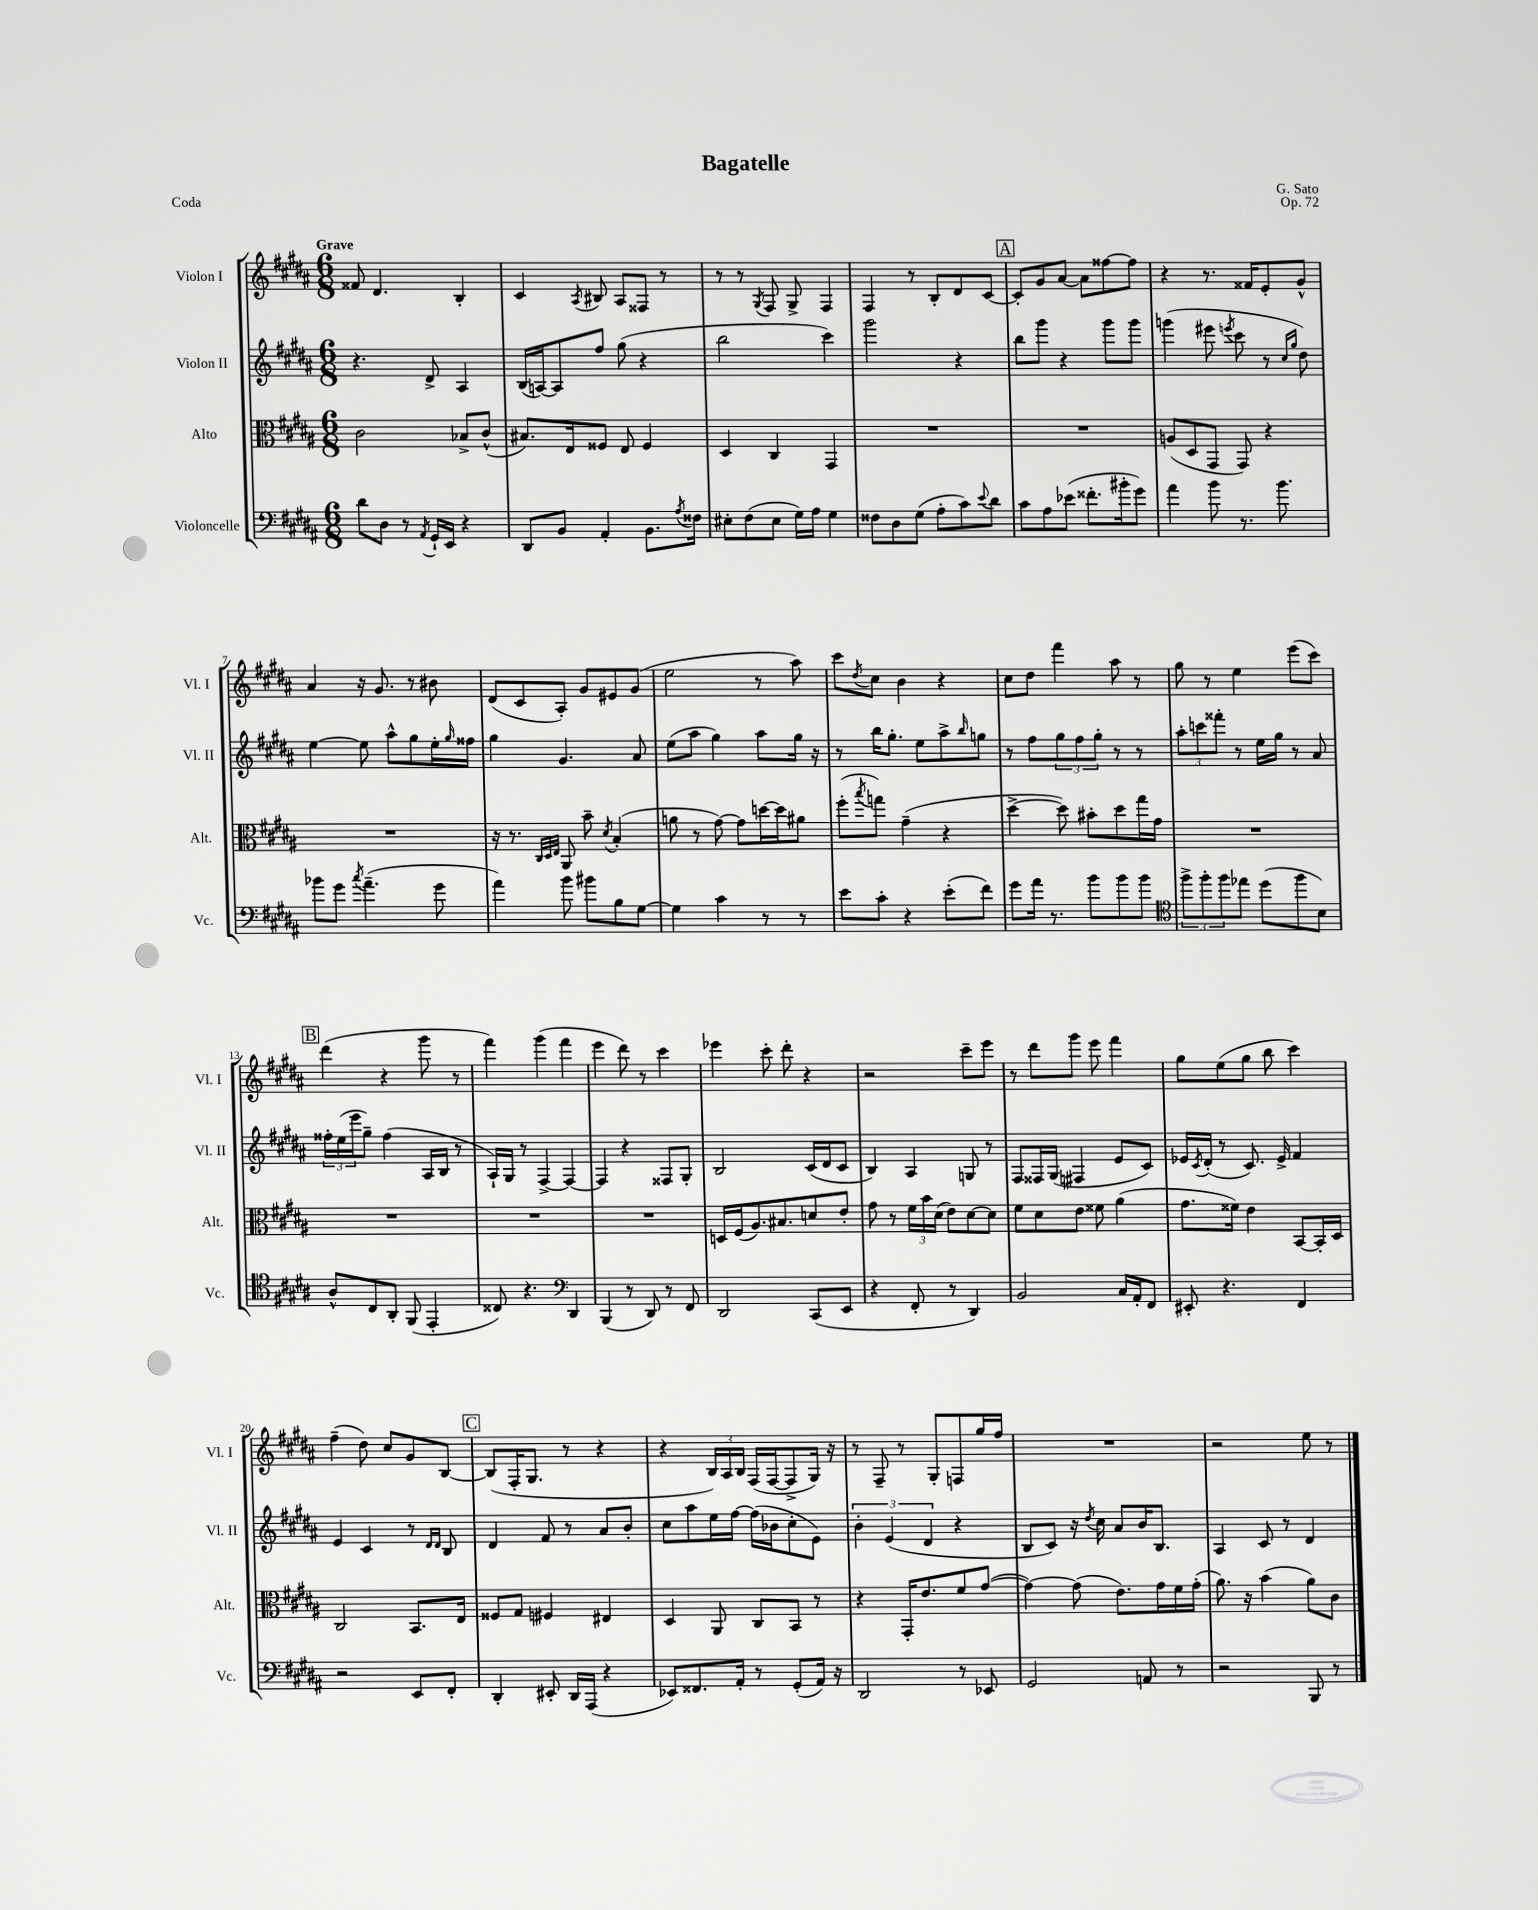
\header { title = "Bagatelle" composer = "G. Sato" opus = "Op. 72" piece = "Coda" }
<<
\new StaffGroup <<
\new Staff = "s0" \with { instrumentName = "Violon I" shortInstrumentName = "Vl. I" } {
    \clef treble \key b \major \numericTimeSignature \time 6/8 \tempo "Grave"
    fisis'8 dis'4. b4-. |
    cis'4 \acciaccatura { ais8 } bis8 ais8 fisis8 r8 |
    r8 r8 \acciaccatura { gis8 } fis8 gis8-> fis4 |
    fis4 r8 b8-. dis'8 cis'8~ |
    \mark \markup { \box "A" } cis'8-. gis'8 ais'8~ ais'8 fisis''8~ fisis''8 |
    r4 r8. fisis'16 e'8-. gis'8-^ |
    ais'4 r16 gis'8. r8 bis'8 |
    dis'8( cis'8 ais8-.) gis'8 eis'8 gis'8( |
    e''2 r8 ais''8) |
    cis'''8 \acciaccatura { dis''8 } cis''8 b'4 r4 |
    cis''8 dis''8 fis'''4 ais''8 r8 |
    gis''8 r8 e''4 e'''8( cis'''8) |
    \mark \markup { \box "B" } dis'''4( r4 gis'''8 r8 |
    fis'''4) gis'''4( fis'''4 |
    e'''4 dis'''8) r8 cis'''4 |
    ees'''4 cis'''8-. dis'''8-. r4 |
    r2 cis'''8-- e'''8 |
    r8 dis'''8 gis'''8 e'''8 fis'''4 |
    gis''8 e''8( gis''8 b''8 cis'''4) |
    fis''4--( dis''8) cis''8 gis'8 b8~ |
    \mark \markup { \box "C" } b8( fis16-. gis8. r8 r4 |
    r4 \tuplet 3/2 { b16) ais16 b16 } fis16( fis16~ fis8-> gis16) r16 |
    r8 fis8-- r8 gis8-. f8 gis''16 fis''16 |
    R2. |
    r2 e''8 r8 \bar "|." |
}
\new Staff = "s1" \with { instrumentName = "Violon II" shortInstrumentName = "Vl. II" } {
    \clef treble \key b \major \numericTimeSignature \time 6/8
    r4. dis'8-> ais4 |
    b16( a16~) a8 fis''8 gis''8( r4 |
    b''2 cis'''4) |
    gis'''2 r4 |
    \mark \markup { \box "A" } b''8 gis'''8 r4 gis'''8 gis'''8 |
    g'''4( eis'''8 \acciaccatura { e'''8 } cis'''8 r8 \grace { cis''16 gis''16 } dis''8) |
    e''4~ e''8 ais''8-^ gis''8 e''16-. \grace { gis''16 } fisis''16 |
    gis''4 gis'4. ais'8 |
    e''8( ais''8 gis''4) ais''8 gis''16 r16 |
    r8 b''16 gis''8.-. e''8 ais''8-> \grace { b''16 } g''8 |
    r8 fis''8 \tuplet 3/2 { gis''8 fis''8 gis''8-. } r8 r8 |
    \tuplet 3/2 { ais''8-. c'''8 fisis'''8-. } r8 e''16 gis''16 r8 ais'8 |
    \mark \markup { \box "B" } \tuplet 3/2 { fisis''16-. e''16( e'''16 } gis''8--) fisis''4( ais16 b16 r8 |
    ais16-!) gis16 r8 fis4~-> fis4~ |
    fis4 r4 fisis8 gis8-. |
    b2 cis'16( dis'16 cis'8 |
    b4) ais4 g8 r8 |
    fis8 fisis16 gis16( fis4 e'8 cis'8) |
    ees'16 \acciaccatura { cis'8 } dis'16-.( r8 cis'8.) ees'16-> fis'4 |
    e'4 cis'4 r8 \grace { dis'16 dis'16 } b8 |
    \mark \markup { \box "C" } dis'4 fis'8 r8 ais'8 b'8-. |
    cis''8 ais''8 e''16 fis''16~ fis''16( bes'16 cis''8-. e'8) |
    \tuplet 3/2 { b'4-. e'4( dis'4 } r4 |
    b8 cis'8) r16 \acciaccatura { dis''8 } cis''16 ais'8 b'16 b8. |
    ais4 cis'8 r8 dis'4 \bar "|." |
}
\new Staff = "s2" \with { instrumentName = "Alto" shortInstrumentName = "Alt." } {
    \clef alto \key b \major \numericTimeSignature \time 6/8
    cis'2 bes8-> cis'8-^( |
    bis8.) e16 fisis8 e8 fisis4 |
    dis4 cis4 gis,4 |
    R2. |
    \mark \markup { \box "A" } R2. |
    a8( dis8 gis,8 gis,8) r4 |
    R2. |
    r16 r8. \grace { cis32 dis32 e32 } ais,8 b'8-- \acciaccatura { dis'8 } b4-.( |
    a'8 r8 gis'8~) gis'8 d''16~ d''16 ais'8 |
    fis''8-.( \acciaccatura { b''8 } g''8) gis'4--( r4 |
    dis''4~-> dis''8) bis'8-. dis''8 gis''16 gis'16 |
    R2. |
    \mark \markup { \box "B" } R2. |
    R2. |
    R2. |
    d16 fis16( ais8.) bis8. d'8 e'8-. |
    gis'8 r8 \tuplet 3/2 { fis'16 b'16 dis'16( } e'8) dis'8~ dis'8 |
    fis'8 dis'8 e'8 fisis'8 ais'4( |
    gis'8. fisis'16) e'4 b,8~ b,16-. dis16 |
    cis2 b,8. e16 |
    \mark \markup { \box "C" } fisis8 gis8 fis4 eis4 |
    dis4 ais,8 cis8 b,8 r8 |
    r4 gis,16-. e'8. fis'8 gis'8~( |
    gis'4~) gis'8( e'8.) gis'16 fis'16 gis'16-.( |
    ais'8.) r16 b'4( ais'8) cis'8 \bar "|." |
}
\new Staff = "s3" \with { instrumentName = "Violoncelle" shortInstrumentName = "Vc." } {
    \clef bass \key b \major \numericTimeSignature \time 6/8
    dis'8 dis8 r8 \acciaccatura { ais,8 } gis,16-! e,16 r4 |
    dis,8 b,8 ais,4-. b,8. \acciaccatura { ais8 } fisis16 |
    eis8-. fis8( eis8 gis16) ais16 gis4 |
    fisis8 dis8 gis8( ais8-. cis'8) \appoggiatura { e'8 } dis'8 |
    \mark \markup { \box "A" } cis'8 ais8 ees'8( fisis'8.-. bis'16-. gis'8) |
    ais'4 b'8 r8. b'8. |
    bes'8 gis'8 \acciaccatura { cis''8 } ais'4.--( gis'8 |
    ais'4) b'8 bis'8 b8 gis8~ |
    gis4 cis'4 r8 r8 |
    e'8 cis'8-. r4 e'8-.( fis'8) |
    gis'8 ais'16 r8. b'8 b'8 b'8 |
    \clef tenor \tuplet 3/2 { fis''8-> fis''8-. fis''8 } ees''8 dis''8( fis''8 b8) |
    \mark \markup { \box "B" } ais8-^ cis8 ais,8-. fis,8( e,4-. |
    cisis8) r4. \clef bass dis,4 |
    b,,4( r8 dis,8) r8 fis,8 |
    dis,2 cis,8( e,8 |
    r4 fis,8-. r8 dis,4) |
    b,2 cis16 ais,16-. fis,8 |
    eis,8-. r4. fis,4 |
    r2 e,8 fis,8-. |
    \mark \markup { \box "C" } dis,4-. eis,8-. dis,16 ais,,16( r4 |
    ees,8) fisis,8. ais,16-. r8 gis,8-.( ais,16) r16 |
    dis,2 r8 ees,8 |
    gis,2 a,8 r8 |
    r2 b,,8 r8 \bar "|." |
}
>>
>>
